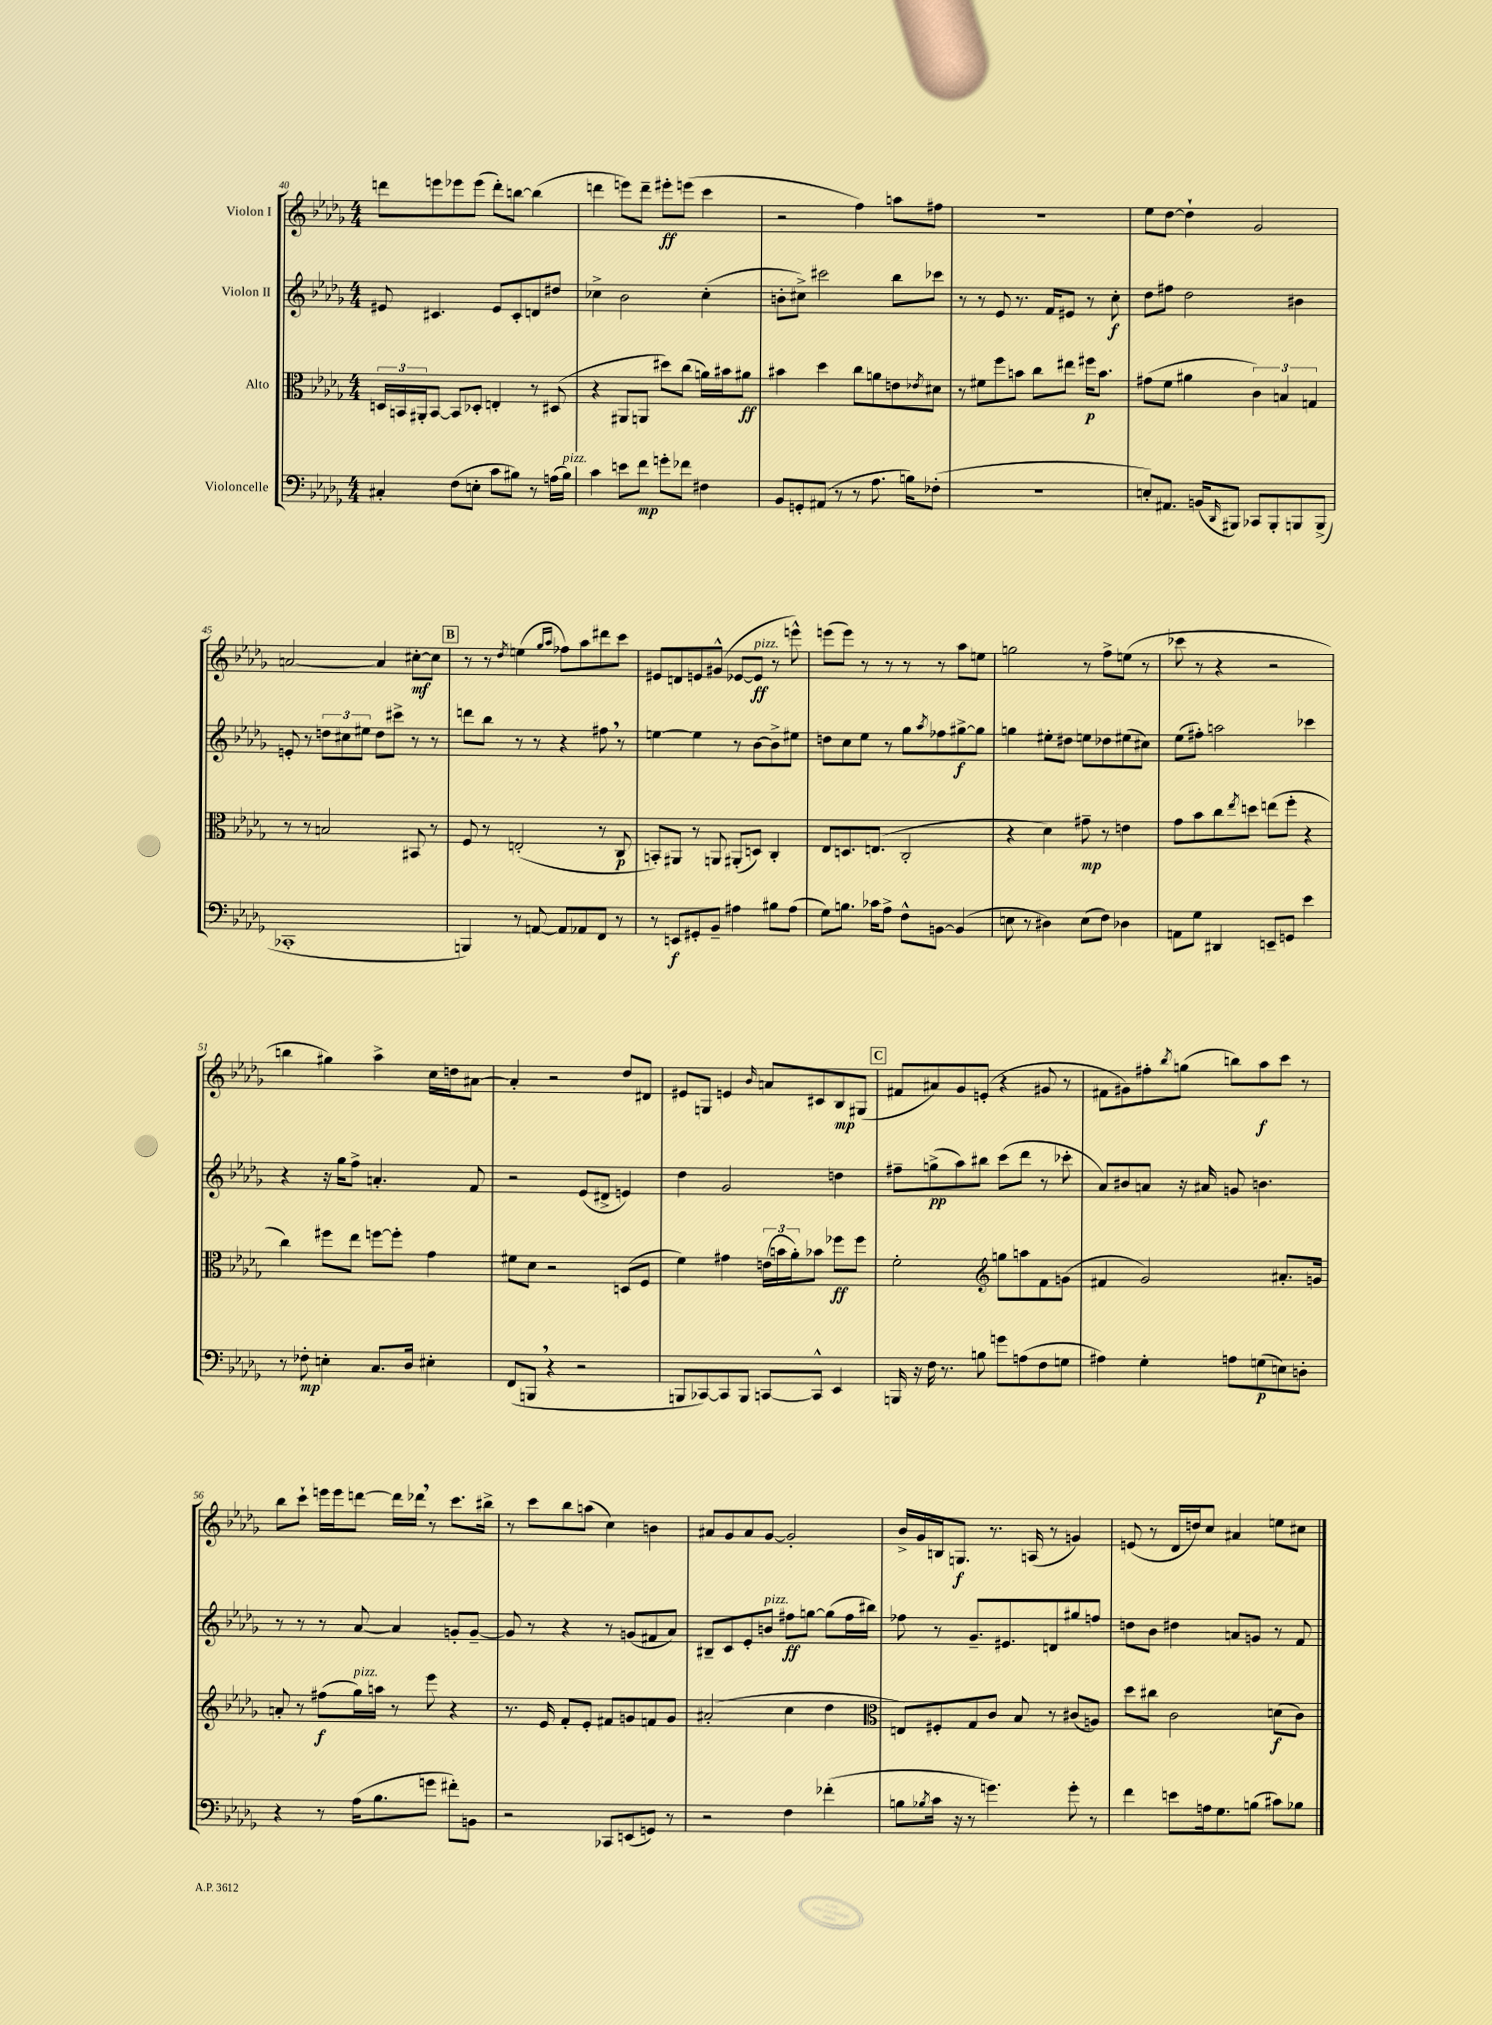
<<
\new StaffGroup <<
\new Staff = "s0" \with { instrumentName = "Violon I" } {
    \clef treble \key des \major \numericTimeSignature \time 4/4
    d'''8 e'''8 ees'''8 ees'''8( d'''8-.) b''8~ b''4( |
    d'''4 e'''8) d'''8-- eis'''8-.\ff e'''8( c'''4 |
    r2 f''4) a''8 fis''8 |
    R1 |
    ees''8 des''8~ des''4-! ges'2 |
    a'2~ a'4 cis''8~-.\mf cis''8 |
    \mark \markup { \box "B" } r8 r8 \acciaccatura { des''8 } e''4( \grace { ges''16 aes''16 } fes''8) aes''8 dis'''8 c'''8 |
    eis'8 d'8 e'8 gis'8-^( ees'8~ ees'8\ff^\markup { \italic "pizz." } r8 e'''8-^) |
    e'''8( e'''8) r8 r8 r8 r8 aes''8 e''8 |
    g''2 r8 f''8-> e''8( r8 |
    ces'''8 r8 r4 r2 |
    b''4 gis''4) aes''4-> c''16 d''16 ais'8~ |
    ais'4-. r2 des''8 dis'8 |
    eis'8 g8 e'4 \grace { bes'16 } a'8 cis'8 bes8\mp gis8( |
    \mark \markup { \box "C" } fis'8 ais'8) ges'8 e'8-.( r4 gis'8 r8 |
    fis'8 gis'8) fis''8-. \acciaccatura { bes''8 } g''8( b''8) aes''8\f c'''8 r8 |
    bes''8 c'''8-! e'''16 e'''16 d'''8~ d'''16 des'''16 \breathe r8 c'''8. bis''16-> |
    r8 c'''8 bes''8 a''8( c''4) b'4 |
    ais'8 ges'8 ais'8 ges'8~ ges'2-. |
    bes'16-> ges'16 b16 g8.\f r8. a16( r8 g'4) |
    e'8( r8 des'16 d''16) c''8 ais'4 e''8 cis''8 \bar "|." |
}
\new Staff = "s1" \with { instrumentName = "Violon II" } {
    \clef treble \key des \major \numericTimeSignature \time 4/4
    eis'8 cis'4. eis'8 cis'8-. d'8 dis''8 |
    ces''4-> bes'2 ces''4-.( |
    b'8-. cis''8->) cis'''2 bes''8 ces'''8 |
    r8 r8 ees'8 r8. f'16 eis'8 r8 c''8-.\f |
    des''8 fis''8 des''2 bis'4 |
    e'8-. r8 \tuplet 3/2 { d''8 cis''8 eis''8 } d''8 cis'''8-> r8 r8 |
    \mark \markup { \box "B" } d'''8 bes''8 r8 r8 r4 fis''8 \breathe r8 |
    e''4~ e''4 r8 bes'8~ bes'8-> eis''8 |
    d''8 c''8 ees''8 r8 ges''8 \acciaccatura { aes''8 } fes''8 gis''8~->\f gis''8 |
    g''4 eis''8-. dis''8 e''8 des''8 eis''8( cis''8) |
    ees''8( fis''8-.) a''2 ces'''4 |
    r4 r16 ges''16 f''8-> a'4.-. f'8 |
    r2 ees'8( dis'8-> e'4) |
    des''4 ges'2 d''4 |
    \mark \markup { \box "C" } fis''8-- g''8->\pp( aes''8) bis''8 c'''8( des'''8 r8 ces'''8-. |
    aes'8) bis'8 a'8 r16 ais'16 g'8 b'4. |
    r8 r8 r8 aes'8~ aes'4 g'8-. g'8~-- |
    g'8 r8 r4 r8 g'8( fis'8 aes'8) |
    bis8-- c'8 ees'8-. b'8^\markup { \italic "pizz." } fis''8\ff g''8~ g''8( fis''16 bis''16) |
    fes''8 r8 ges'8.-- eis'8. d'8 gis''8 f''8 |
    d''8 bes'8 dis''4 a'8 g'8 r8 f'8 \bar "|." |
}
\new Staff = "s2" \with { instrumentName = "Alto" } {
    \clef alto \key des \major \numericTimeSignature \time 4/4
    \tuplet 3/2 { d16 b,16 ais,16-. } b,8~ b,8 des8-. e4-. r8 dis8( |
    r4 ais,8 a,8 dis''8) c''8( a'16) bis'16 ais'8\ff |
    bis'4 des''4 c''8 a'8 e'8 \acciaccatura { ees'8 } dis'8 |
    r8 fis'8 f''8 b'8 c''8 eis''8 fis''16\p b'8. |
    gis'8( f'8 ais'4 \tuplet 3/2 { c'4) b4 g4 } |
    r8 r8 b2 bis,8 r8 |
    \mark \markup { \box "B" } f8 r8 e2-.( r8 c8\p |
    b,8-.) ais,8 r8 a,8 ais,8-.( d8) c4-. |
    ees8 d8. e8.( c2-. |
    r4 des'4) gis'8--\mp r8 e'4 |
    ges'8 bes'8 c''8 \acciaccatura { ees''8 } d''8 e''8( f''8-. r4 |
    c''4) fis''8 ees''8 f''8~ f''8-. ges'4 |
    fis'8 des'8 r2 d8( f8 |
    f'4) gis'4 \tuplet 3/2 { e'16( b'16 aes'16-.) } bes'8 fes''8\ff fes''8 |
    \mark \markup { \box "C" } f'2-. \clef treble g''8 a''8 f'8 g'8( |
    fis'4 ges'2) ais'8.-. g'16 |
    a'8-. r8 fis''8\f( ges''16^\markup { \italic "pizz." }) a''16 r8 ees'''8 r4 |
    r8. ees'16 f'8-. ees'8-. fis'8 g'8 f'8 g'8 |
    ais'2-.( c''4 des''4 |
    \clef alto e8) fis8-. ges8 c'8 bes8 r8 cis'8( a8) |
    des''8 cis''8 c'2 d'8\f( c'8) \bar "|." |
}
\new Staff = "s3" \with { instrumentName = "Violoncelle" } {
    \clef bass \key des \major \numericTimeSignature \time 4/4
    cis4-. f8( e8-. c'8 bis8) r8 a16( bis16^\markup { \italic "pizz." }) |
    c'4 e'8 f'8\mp g'8-. fes'8 fis4 |
    bes,8 g,8-. ais,8( r8 r8 aes8. b16) fes8-.( |
    r1 |
    e8-.) ais,8. b,16( \grace { des,16 } bis,,8) ces,8 bis,,8-. b,,8 b,,8->( |
    ces,1-. |
    \mark \markup { \box "B" } b,,4) r8 a,8~ a,8 aes,8 f,8 r8 |
    r8 e,8\f gis,8-. bes,8-- ais4 bis8 ais8( |
    ges8) b8. ces'16 aes8-> f8-^ b,8~ b,4( |
    e8 r8 dis4) e8( f8) des4 |
    a,8 ges8 dis,4 e,8-- g,8 ees'4 |
    r8 fes8-.\mp e4-. c8. des16 eis4-. |
    f,8( b,,8 \breathe r4 r2 |
    b,,8 ces,8~) ces,8 b,,8 c,8~ c,8-^ ees,4 |
    \mark \markup { \box "C" } b,,16 r16 f16 r8. b8 g'8 a8( f8 g8 |
    ais4) ges4-. a8 g8\p( e8) d8-. |
    r4 r8 aes16( bes8. g'8 fis'8-.) b,8 |
    r2 ces,8 e,8( g,8) r8 |
    r2 f4 fes'4-.( |
    b8 \acciaccatura { bes8 } c'16 r16 r8 g'4.) g'8-. r8 |
    f'4 e'8 a16 ges8. b8( cis'8) bes8 \bar "|." |
}
>>
>>
\layout { \context { \Score currentBarNumber = #40 } }
